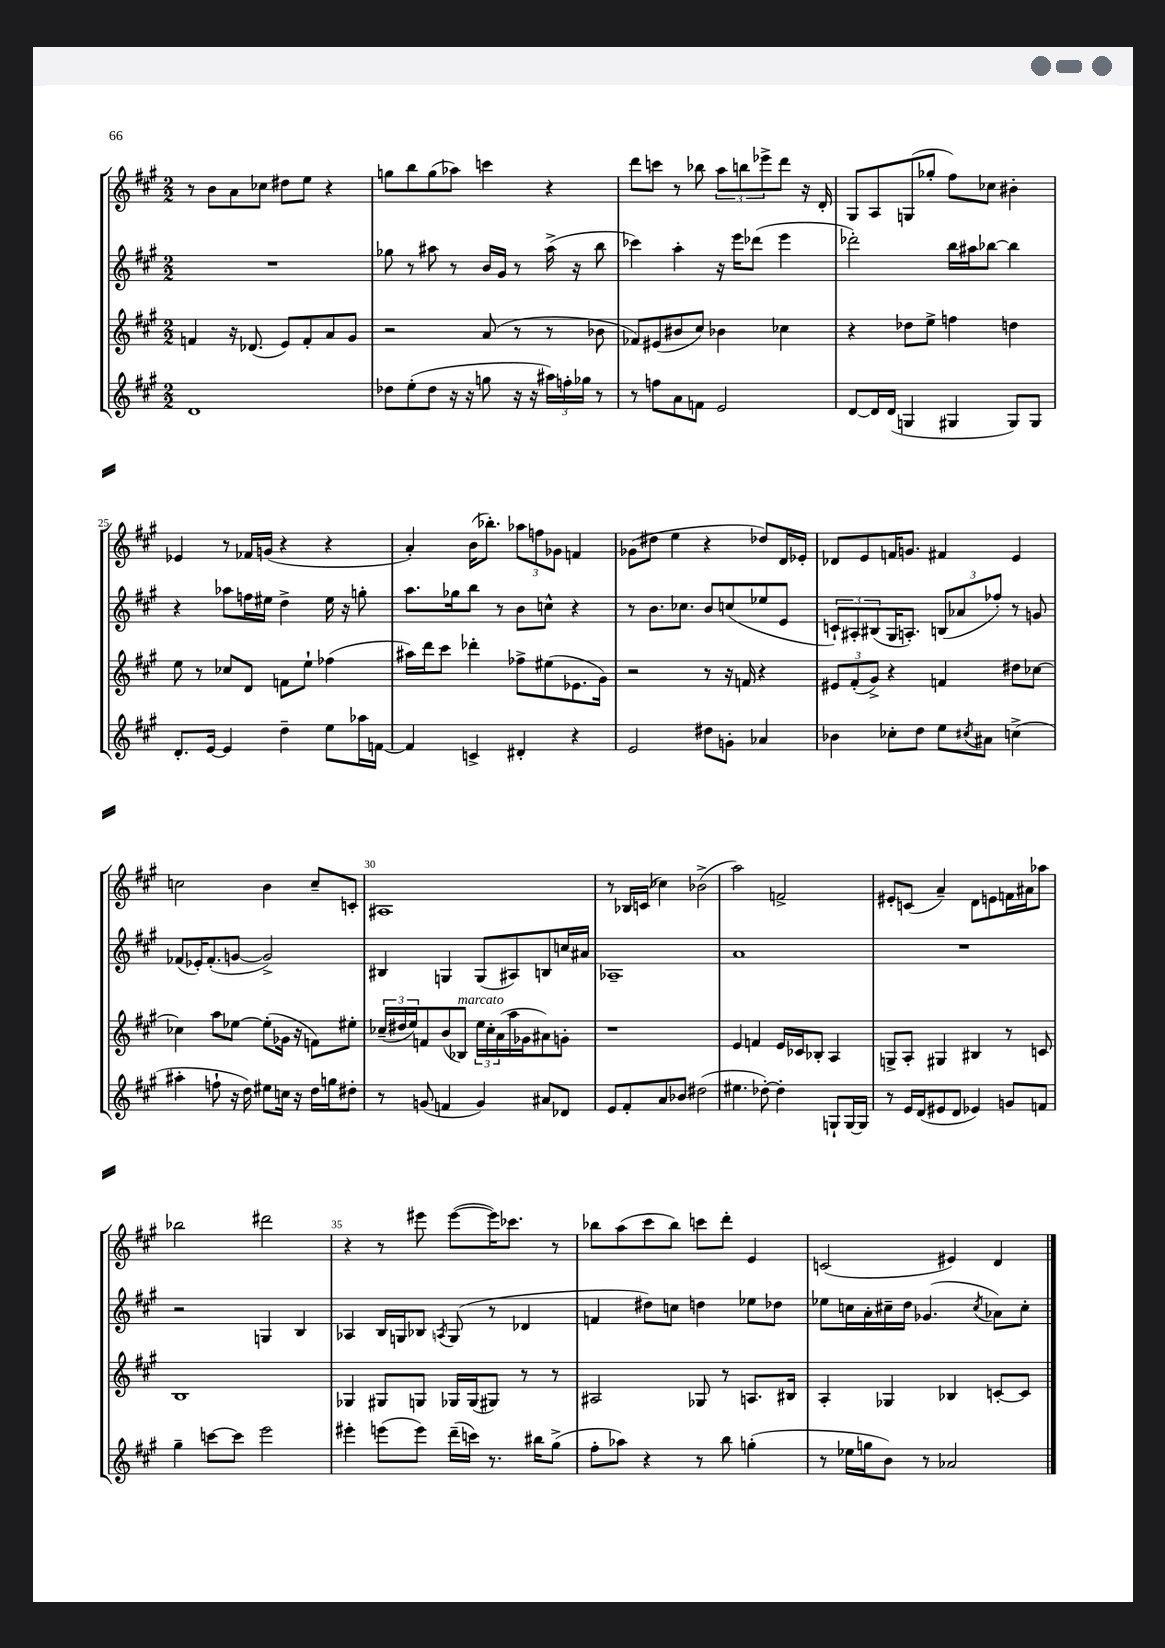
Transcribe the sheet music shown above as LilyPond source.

<<
\new StaffGroup <<
\new Staff = "s0" {
    \clef treble \key a \major \numericTimeSignature \time 2/2
    r8 b'8 a'8 ces''8 dis''8 e''8 r4 |
    g''8 b''8 g''8( aes''8) c'''4 r4 |
    d'''8 c'''8 r8 bes''8 \tuplet 3/2 { a''8 b''8 ees'''8-> } d'''8 r16 d'16-. |
    gis8 a8 g8( ges''8-. fis''8) ces''8 bis'4-. |
    ees'4 r8 fes'16 g'16( r4 r4 |
    a'4-.) b'16( bes''8.-.) \tuplet 3/2 { aes''8 f''8 ges'8 } f'4 |
    ges'8( dis''8 e''4 r4 des''8) d'16 ees'16-. |
    des'8 e'8 f'16 g'8. fis'4 e'4 |
    c''2 b'4 c''8-- c'8-. |
    ais1 |
    r8 bes16 c'16( ces''4) bes'2->( |
    a''2) f'2-> |
    eis'8-. c'8( a'4--) d'8 e'8 f'16 ais'16 aes''8 |
    bes''2 dis'''2 |
    r4 r8 eis'''8 eis'''8~( eis'''16) ces'''8. r8 |
    bes''8 a''8( cis'''8 bes''8) c'''8 d'''8-. e'4 |
    c'2( eis'4) d'4 \bar "|." |
}
\new Staff = "s1" {
    \clef treble \key a \major \numericTimeSignature \time 2/2
    R1 |
    ges''8 r8 ais''8 r8 b'16 gis'16 r8 ais''16->( r16 b''8 |
    ces'''4) a''4-. r16 e'''16 des'''8( e'''4 |
    des'''2-.) b''16 ais''16 bes''8~ bes''4 |
    r4 aes''8 f''16 eis''16 d''4-> eis''16 r16 g''8-. |
    a''8. ges''16 b''8 r8 b'8 c''8-^ r4 |
    r8 b'8. ces''8. b'8 c''8( ees''8 e'8 |
    \tuplet 3/2 { c'8-!) ais8-. bis8( } gis16 a8.-.) \tuplet 3/2 { b8( aes'8 fes''8-.) } r8 g'8 |
    fes'8( ees'16-.) fes'8.-.( g'8~ g'2->) |
    bis4 g4 g8( ais8) b8 c''16 ais'16 |
    aes1-- |
    a'1 |
    R1 |
    r2 g4 b4 |
    aes4 b16 g16 bes8 \acciaccatura { a8 } g8( r8 des'4 |
    f'4 dis''8) c''8 d''4 ees''8 des''8 |
    ees''8 c''16 a'16-. cis''16-- d''16 ges'4.( \acciaccatura { cis''8 } aes'8) cis''8-. \bar "|." |
}
\new Staff = "s2" {
    \clef treble \key a \major \numericTimeSignature \time 2/2
    f'4 r16 des'8.( e'8) f'8-. a'8 gis'8 |
    r2 a'8( r8 r8 bes'8 |
    fes'8) eis'8( bis'8 cis''8) bes'4 ces''4 |
    r4 des''8 e''8-> f''4 d''4 |
    e''8 r8 ces''8 d'8 f'8 e''8-! fes''4( |
    ais''16) d'''16 cis'''8 des'''4-. fes''8-> eis''8( ees'8. gis'16) |
    r2 r8 r16 f'16 r4 |
    \tuplet 3/2 { eis'8 fis'8-.( gis'8->) } r4 f'4 dis''8 ces''8~ |
    ces''4 a''8 ees''8~ ees''8-.( ges'16 r16 f'8) eis''8-. |
    \tuplet 3/2 { ces''16--( dis''16 e''16) } f'8 b'8( bes8^\markup { \italic "marcato" }) \tuplet 3/2 { e''16 ces''16-. a'16( } a''16 ges'16 ais'8) g'8-. |
    r1 |
    e'4 f'4 e'16 ces'16 bes8-. a4 |
    g8-> a8-. gis4 bis4 r8 c'8 |
    b1 |
    ges4 gis8 g8 ges16 ges16( gis8) r8 r8 |
    ais2 ges8 r8 a8. bis16 |
    a4-. ges4 bes4 c'8~-. c'8 \bar "|." |
}
\new Staff = "s3" {
    \clef treble \key a \major \numericTimeSignature \time 2/2
    d'1 |
    des''8 e''8-.( des''8 r16 r16 g''8 r16 r16 \tuplet 3/2 { ais''16) f''16-. ges''16 } r8 |
    r8 f''8 a'8 f'8 e'2 |
    d'8~ d'16 d'16( g4 gis4 gis8) gis8 |
    d'8.-. e'16~ e'4 d''4-- e''8 aes''16 f'16~ |
    f'4 c'4-> dis'4-. r4 |
    e'2 dis''8 g'8-. aes'4 |
    bes'4 ces''8-. d''8 e''8 \acciaccatura { cis''8 } ais'8 c''4->( |
    ais''4-. f''8-! r16 d''16) eis''8 c''16 r16 d''16 g''16 dis''8-. |
    r8 g'8( f'4 g'4) ais'8 des'8 |
    e'8 fis'8-. a'8 bes'8 dis''2( |
    eis''4. des''8~-.) des''4-. g8-! g16~ g16 |
    r8 e'16 d'16( eis'8 d'8 ees'4) g'8 f'8 |
    gis''4-- c'''8~ c'''8 e'''2 |
    eis'''4-. e'''8( e'''8) d'''16--( c'''16) r8. bis''16 gis''8->( |
    fis''8-. aes''8) r4 r8 b''8 g''4-.( |
    r8 ees''16 g''16 b'8) r8 aes'2 \bar "|." |
}
>>
>>
\layout { \context { \Score currentBarNumber = #21 \override BarNumber.break-visibility = ##(#f #t #t) barNumberVisibility = #(every-nth-bar-number-visible 5) } }
